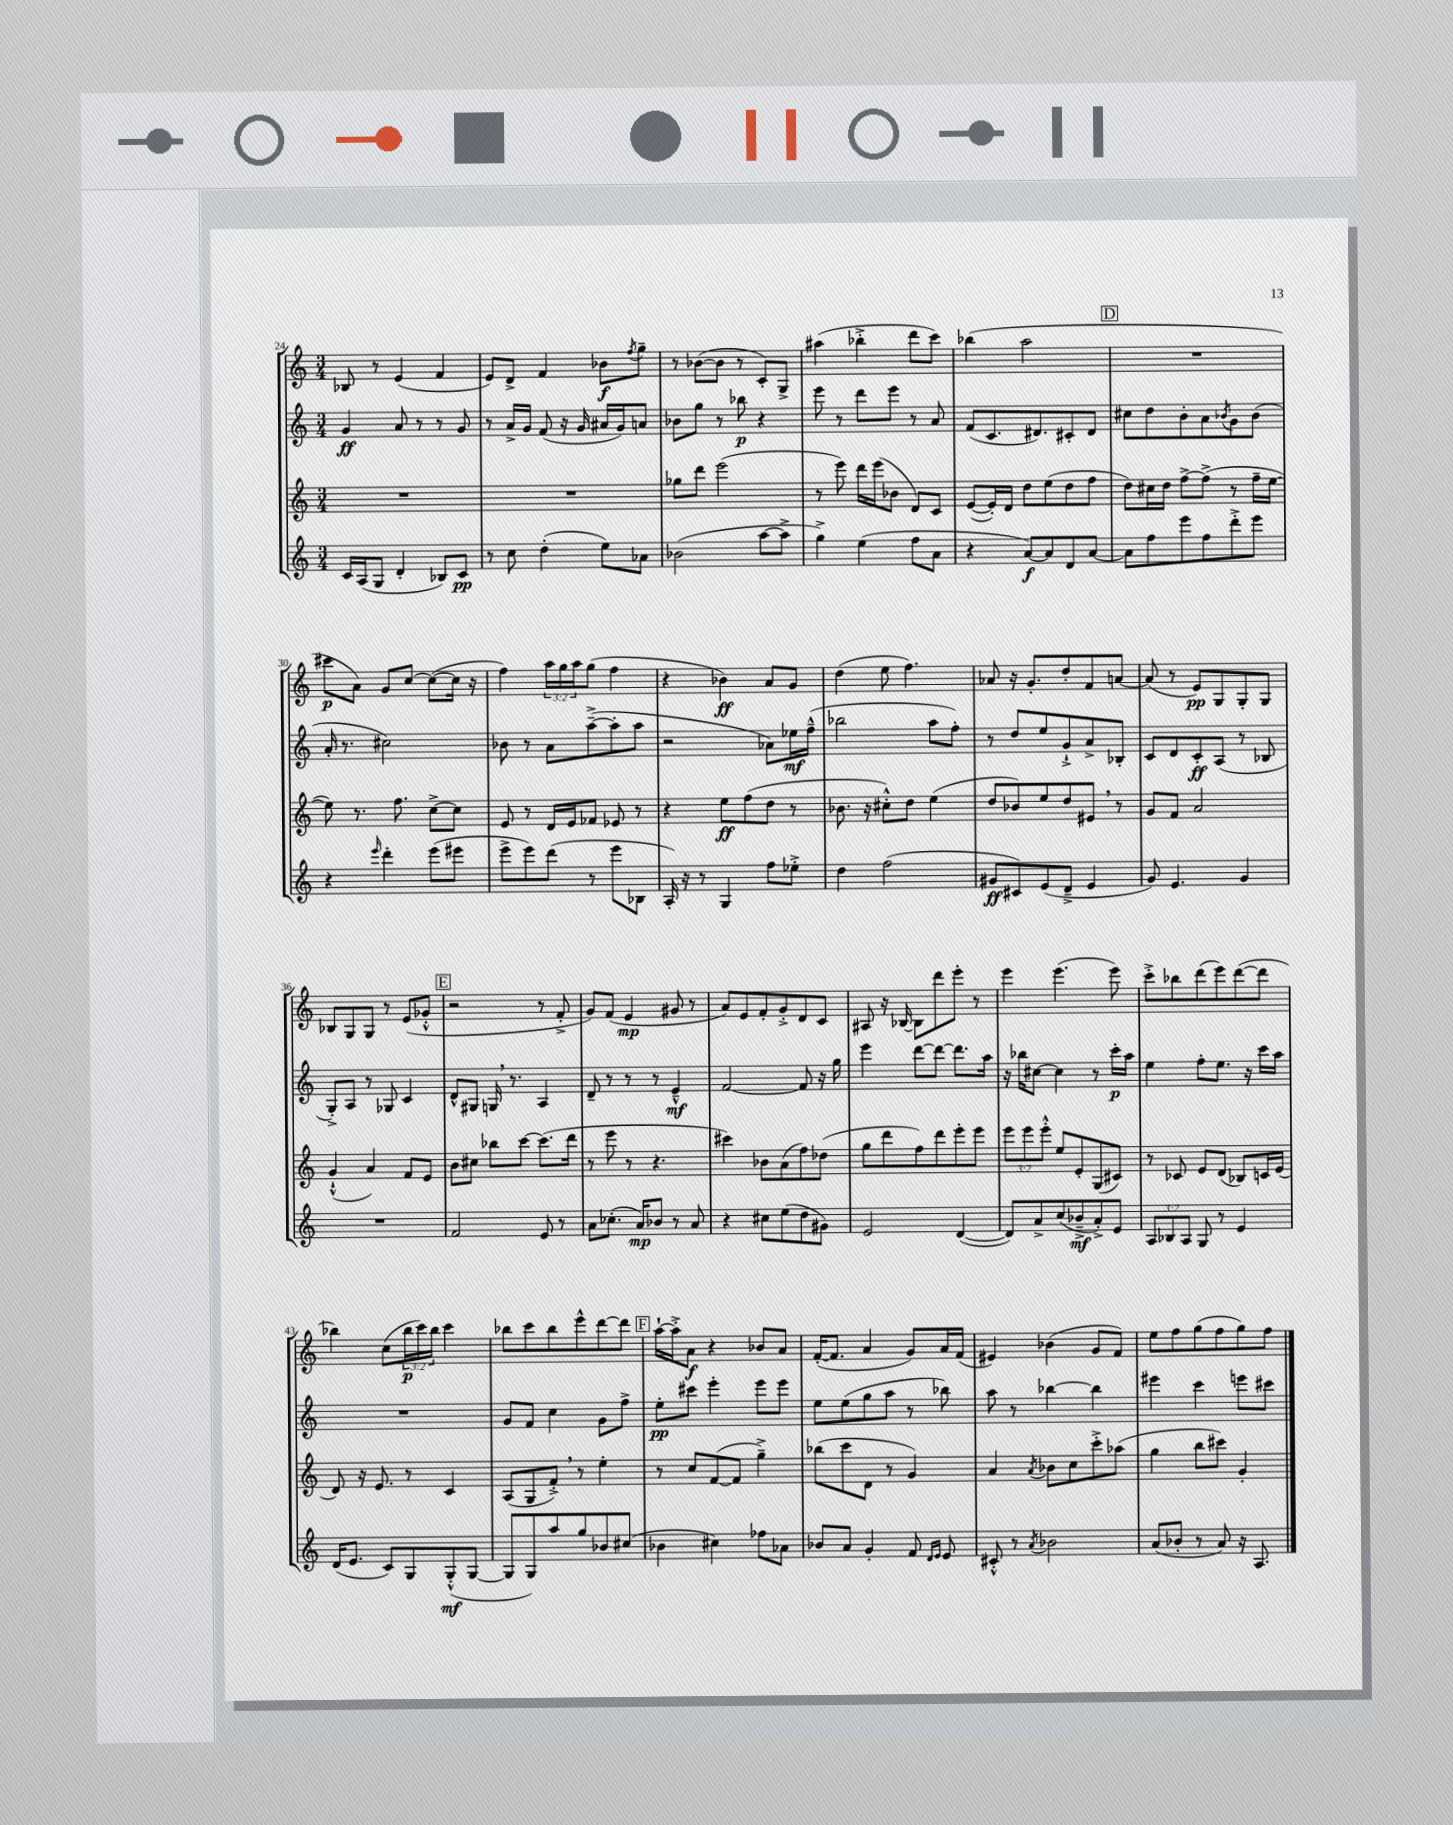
<<
\new StaffGroup <<
\new Staff = "s0" {
    \clef treble \key c \major \numericTimeSignature \time 3/4 \override Staff.TupletNumber.text = #tuplet-number::calc-fraction-text
    bes8 r8 e'4( f'4 |
    e'8) d'8-> f'4 bes'8\f \acciaccatura { f''8 } g''8-- |
    r8 bes'8~( bes'8 r8 c'8-.) g8-> |
    ais''4( bes''4-.-> d'''8 c'''8) |
    bes''4( a''2 |
    \mark \markup { \box "D" } R2. |
    cis'''8\p a'8) g'8 c''8~ c''8~( c''16 r16 |
    f''4) \tuplet 3/2 { a''16 g''16 a''16 } g''8( f''4 |
    r4 bes'4\ff) a'8 g'8 |
    d''4( e''8 f''4.) |
    aes'8 r16 g'8.-. d''8-. f'8 a'8~ |
    a'8( r8 e'8\pp) g8 g8-. g8 |
    bes8 g8 g8 r8 e'8( ges'8-.-^ |
    \mark \markup { \box "E" } r2 r8 f'8-.-> |
    g'8) f'8( e'4\mp gis'8 r8 |
    a'8) e'8 f'8-. g'8-.-> d'8 c'8 |
    ais8 r16 bes16~ bes8 d'''8 e'''8-. r8 |
    e'''4 e'''4.( e'''8) |
    c'''8-.-> bes''8 d'''8( e'''8) d'''8~( d'''8 |
    bes''4) c''8( \tuplet 3/2 { bes''16\p c'''16) bes''16 } c'''4 |
    bes''8 c'''8 bes''8 e'''8-^ d'''8~ d'''8 |
    \mark \markup { \box "F" } a''16~-! a''16-.-> a'8\f r4 bes'8 a'8 |
    f'16~-.( f'8. a'4 g'8) a'16 f'16( |
    eis'4) bes'4( g'8 f'8) |
    e''8 f''8 g''8( f''8 g''8) f''8 \bar "|." |
}
\new Staff = "s1" {
    \clef treble \key c \major \numericTimeSignature \time 3/4
    g'4\ff a'8 r8 r8 g'8 |
    r8 a'16-> g'16 f'8( r16 g'16 ais'16 g'16) a'8 |
    bes'8 g''8 r8 bes''8\p r4 |
    e'''8 r8 d'''8 e'''8 r8 a'8 |
    f'8( c'8. dis'8.) cis'8-. dis'8 |
    \mark \markup { \box "D" } cis''8 d''8 b'8-. a'8 \acciaccatura { bes'8 } g'8 bes'8( |
    a'16-. r8. cis''2) |
    bes'8 r8 a'8 a''8~--->( a''8-. a''8 |
    r2 aes'8) ees''16\mf f''16---^( |
    bes''2 a''8 f''8-.) |
    r8 d''8 e''8 g'8-!-> a'8-> bes8-. |
    c'8 d'8 c'8-.\ff a8( r8 bes8 |
    g8-.->) a8 r8 ges8 c'4 |
    \mark \markup { \box "E" } d'8-^ gis8 g16 \breathe r8. a4 |
    d'8-- r8 r8 r8 e'4---^\mf |
    f'2~ f'8 r16 g''16 |
    e'''4 d'''8~ d'''8~ d'''8. a''16 |
    r16 bes''16 cis''8~ cis''4 r8 c'''16-.\p a''16 |
    e''4 f''8-. e''8. r16 c'''16 a''16 |
    R2. |
    g'8 f'8 c''4 g'8 f''8-> |
    \mark \markup { \box "F" } e''8-.\pp cis'''8 e'''4-. e'''8 e'''8 |
    e''8 e''8( g''8 a''8 r8 bes''8) |
    a''8 r8 bes''4~ bes''4 |
    eis'''4 c'''4 e'''8 cis'''8 \bar "|." |
}
\new Staff = "s2" {
    \clef treble \key c \major \numericTimeSignature \time 3/4 \override Staff.TupletNumber.text = #tuplet-number::calc-fraction-text
    R2. |
    R2. |
    ges''8 d'''8 e'''2( |
    r8 e'''8) d'''16 e'''16( bes'8 d'8) c'8 |
    e'8~( e'16-.) d'16 d''8 e''8( d''8 f''8 |
    \mark \markup { \box "D" } d''8) cis''16 d''16 f''8~-> f''8->( r8 f''16-- e''16~ |
    e''8) r8. f''8. c''8~-> c''8 |
    e'8 r8 d'16 e'16 fes'8 ees'8 r8 |
    r4 e''8\ff f''8( d''8 r8 |
    bes'8. r16 cis''8-.-^) d''8 e''4( |
    d''8 bes'8) e''8 d''8 eis'8 \breathe r8 |
    g'8 f'8 a'2 |
    g'4-!-^( a'4) f'8 e'8 |
    \mark \markup { \box "E" } b'8 cis''8 bes''8 c'''8~ c'''8.( d'''16 |
    r8 e'''8 r8 r4. |
    cis'''4) bes'8 a'8( f''8) des''8( |
    g''8 d'''8 f''8) d'''8 e'''8-. e'''8 |
    \tuplet 3/2 { e'''8 e'''8 e'''8-.-^ } e''8 e'8-. g8( cis'8) |
    r8 ces'8 e'8 d'8( bes8) c'16 e'16( |
    d'8) r16 e'8. r8 c'4 |
    a8( g8 f'8-.->) \breathe r8 e''4-. |
    \mark \markup { \box "F" } r8 c''8 f'8~( f'8 g''4--->) |
    bes''8( c'''8 d'8 r8 g'4) |
    a'4 \acciaccatura { a'8 } bes'8 c''8 c'''8-.-> aes''8( |
    g''4 b''8 cis'''8) g'4-. \bar "|." |
}
\new Staff = "s3" {
    \clef treble \key c \major \numericTimeSignature \time 3/4 \override Staff.TupletNumber.text = #tuplet-number::calc-fraction-text
    c'16 a16( g8 d'4-. bes8) c'8\pp |
    r8 c''8 d''4-.( e''8) aes'8 |
    bes'2( a''8~ a''8-> |
    g''4->) e''4( f''8 a'8 |
    r4 a'8~\f) a'8 d'8 a'8~ |
    \mark \markup { \box "D" } a'8 f''8 e'''8 f''8 d'''8-.-> e'''8 |
    r4 \grace { e'''16 } d'''4-. e'''8( eis'''8 |
    e'''8-> e'''8) d'''8( r8 e'''8 bes8 |
    a16-.) r16 r8 g4 f''8 ees''8-.-> |
    d''4 f''2( |
    gis'8\ff cis'8) e'8( d'8---> e'4 |
    g'8) e'4. g'4 |
    R2. |
    \mark \markup { \box "E" } f'2 e'8 r8 |
    a'8 ces''8.-.( a'16\mp) bes'8 r8 a'8 |
    r4 cis''8 e''8( d''8 gis'8) |
    e'2 d'4~( |
    d'8) a'8-> c''8( bes'8--->\mf a'8-.->) e'8 |
    \tuplet 3/2 { a8 bes8 a8 } g8 r8 e'4 |
    d'16( e'8. c'8) g8 g8-.-^\mf( g8~ |
    g8 g8) a''8 g''8 bes'8 cis''8( |
    \mark \markup { \box "F" } bes'4 cis''4) fes''8 aes'8 |
    bes'8 a'8 g'4-. f'8 \grace { d'16 e'16 } e'8 |
    cis'8-.-^ r8 \acciaccatura { a'8 } bes'2 |
    a'8( bes'8-. r8 a'8) r16 a8. \bar "|." |
}
>>
>>
\layout { \context { \Score currentBarNumber = #24 } }
